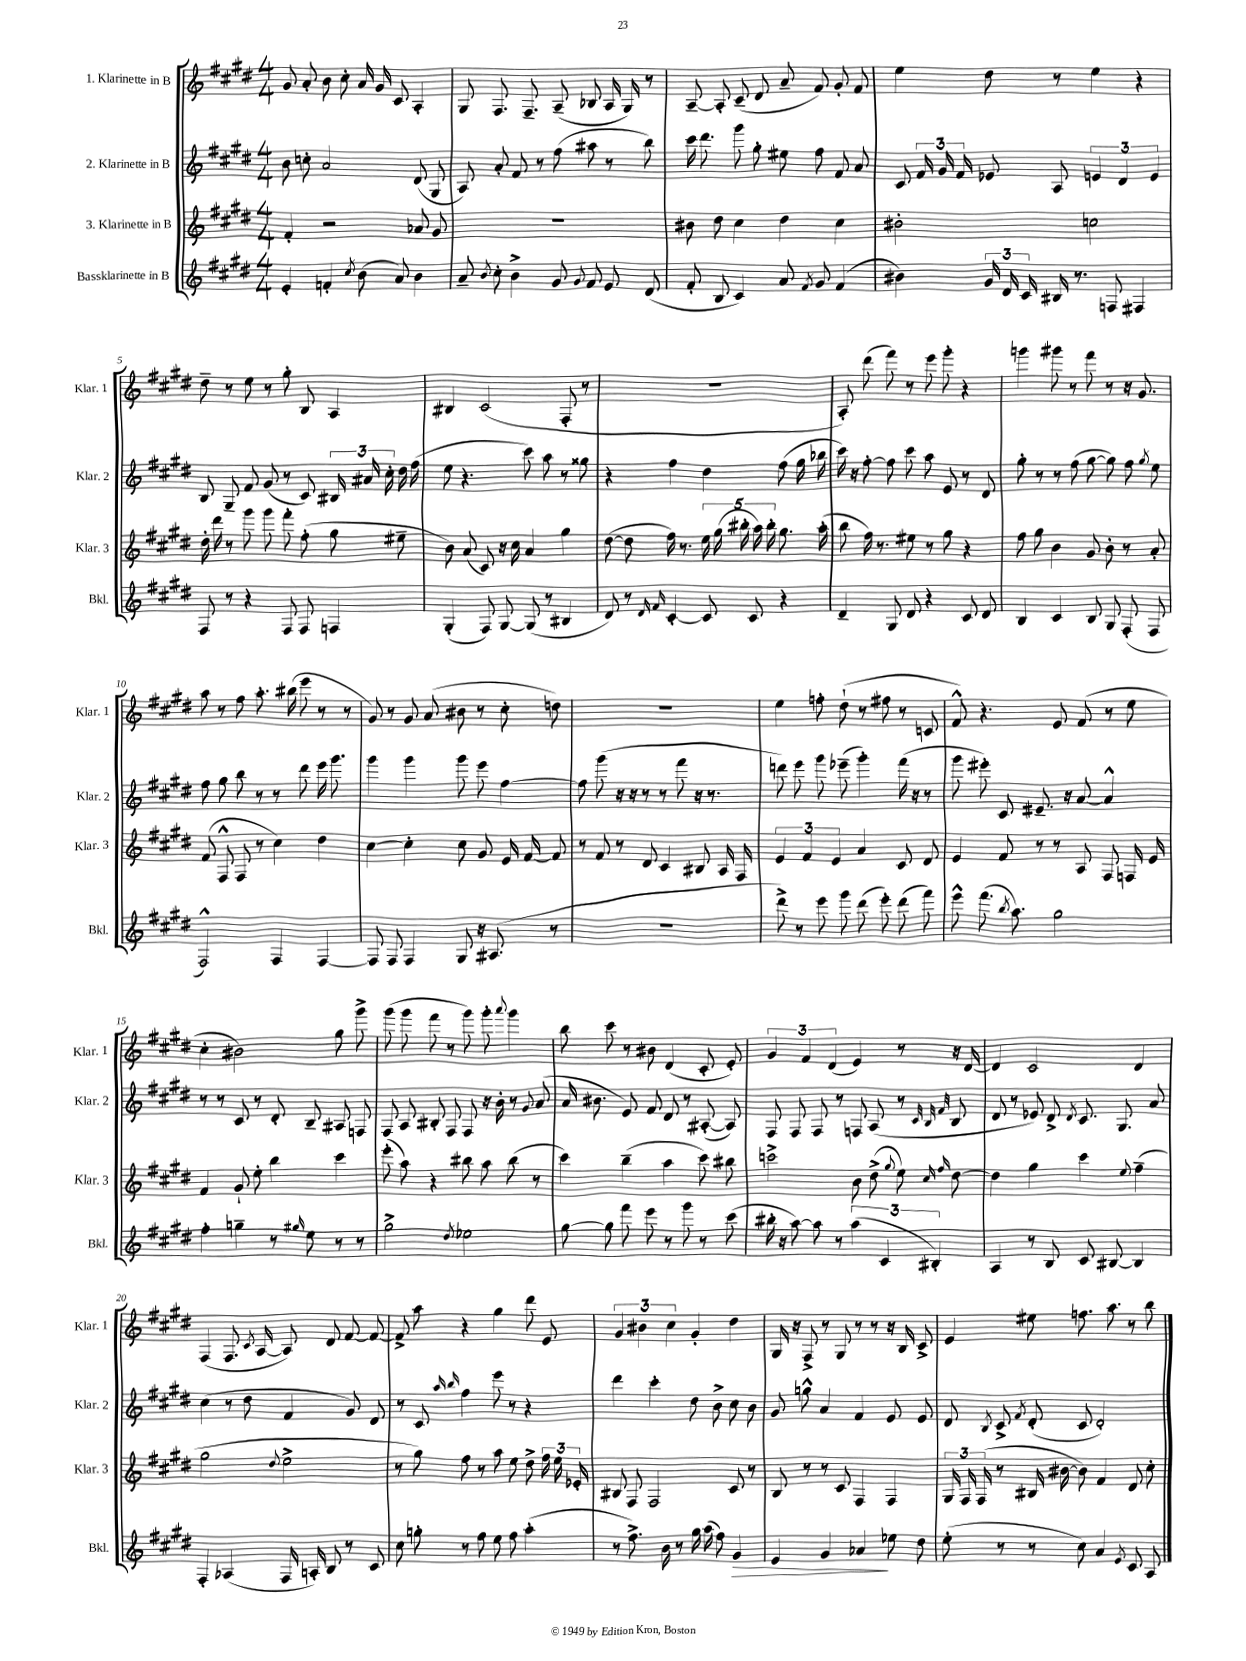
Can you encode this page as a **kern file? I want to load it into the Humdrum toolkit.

**kern	**dynam	**kern	**kern	**kern
*part4	*part4	*part3	*part2	*part1
*staff4	*staff4	*staff3	*staff2	*staff1
*I"Bassklarinette in B	*	*I"3. Klarinette in B	*I"2. Klarinette in B	*I"1. Klarinette in B
*I'Bkl.	*	*I'Klar. 3	*I'Klar. 2	*I'Klar. 1
*clefG2	*	*clefG2	*clefG2	*clefG2
*k[f#c#g#d#]	*	*k[f#c#g#d#]	*k[f#c#g#d#]	*k[f#c#g#d#]
*M4/4	*	*M4/4	*M4/4	*M4/4
=1	=1	=1	=1	=1
4e'/	.	4f#'/	8b\	8g#/
.	.	.	8ccn'\	8a'/
4fn'/	.	2r	2a/	8b\
.	.	.	.	8cc#'\
8qcc#/	.	.	.	.
(8b\	.	.	.	16a/
.	.	.	.	16g#/
8a/)	.	.	.	8c#/
4b\	.	8a-X/	(8d#/	4A'/
.	.	8g#/	8G#/	.
=2	=2	=2	=2	=2
8a~/	.	1r	8A/)	8G#/
8qb/	.	.	.	.
8cc#'\	.	.	8a'/	8.F#/
4b^\	.	.	8f#/	.
.	.	.	.	8.F#~/
.	.	.	8r	.
8g#/	.	.	(8ff#\	(8A~/
8qqg#/	.	.	.	.
8f#/	.	.	8aa#X\	8B-X/
8e/	.	.	8r	16A/
.	.	.	.	16G#/)
(8d#/	.	.	8bb\)	8r
=3	=3	=3	=3	=3
8f#'/	.	8b#X\	16ccc#\	[8A~/
.	.	.	8.ddd#\	.
8B/	.	8dd#\	.	8A'/]
4c#/)	.	4cc#\	8ggg#\	(8c#~/
.	.	.	8gg#'\	8d#/
8a/	.	4dd#\	8ee#X\	8a~/
8qf#/	.	.	.	.
8g#/	.	.	8ff#\	8f#/)
(4f#/	.	4cc#\	8f#/	8g#'/
.	.	.	8a/	8f#/
=4	=4	=4	=4	=4
4b#X\)	.	2b#X'\	8c#/	4ee\
.	.	.	24f#/	.
.	.	.	24g#/	.
.	.	.	24f#/	.
24g#/	.	.	8e-X/	8dd#\
24d#/	.	.	.	.
24c#/	.	.	.	.
16B#X/	.	.	8A/	8r
8.r	.	.	.	.
.	.	2ccn\	6en/	4ee\
8Fn/	.	.	.	.
.	.	.	6d#/	.
4F#X/	.	.	.	4r
.	.	.	6e/	.
!!LO:LB:g=z
=5	=5	=5	=5	=5
8F#/	.	16dd#'\	8B/	8dd#~\
.	.	16ddd#\	.	.
8r	.	8r	8G#~/	8r
4r	.	8ggg#\	8f#/	8ee\
.	.	8ggg#\	(8g#/	8r
8F#/	.	8fff#'\	8r	8gg#'\
8F#/	.	(8ff#'\	8c#/)	8B/
4Fn/	.	8gg#\	24B#X/	4A/
.	.	.	24a#X/	.
.	.	.	24cc#'\	.
.	.	8ee#X~\	16dd#\	.
.	.	.	(16ff#\	.
=6	=6	=6	=6	=6
(4G#'/	.	8b\)	8ee\	4B#X/
.	.	(8a/	4.r	.
8F#/)	.	8c#/)	.	(2c#/
[8G#/	.	16r	.	.
.	.	16cc#\	.	.
(8G#/]	.	4a/	8ccc#\)	.
8r	.	.	8aa\	.
4B#X/	.	4gg#\	8r	8F#'/
.	.	.	8gg##X\	8r
=7	=7	=7	=7	=7
8d#/)	.	([8dd#\	4r	1r
8r	.	8dd#\]	.	.
16qqd#/	.	.	.	.
16qqf#/	.	.	.	.
[4c#'/	.	16ff#\)	4ff#\	.
.	.	8.r	.	.
8c#/]	.	20ee\	4dd#\	.
.	.	(20gg#\	.	.
.	.	20bb#X'\	.	.
8c#/	.	.	.	.
.	.	20aa\)	.	.
.	.	20bb#'\	.	.
4r	.	8.gg#\	(8ff#\	.
.	.	.	16gg#\	.
.	.	(16aa'\	16bb-X\	.
=8	=8	=8	=8	=8
4d#~/	.	8bb\	16ccc#\)	8A'/)
.	.	.	16r	.
.	.	16ff#\)	[8ff#'\	(8ddd#\
.	.	8.r	.	.
8G#/	.	.	8ff#\]	8fff#\)
8d#/	.	8ee#X\	8ccc#\	8r
4r	.	8r	8aa\	8eee\
.	.	8gg#\	8e/	8ggg#'\
8c#/	.	4r	8r	4r
8d#/	.	.	8d#/	.
=9	=9	=9	=9	=9
4B/	.	8ff#\	8gg#'\	4gggn\
.	.	8gg#\	8r	.
4c#/	.	4b\	8r	8ggg#X\
.	.	.	(8ff#\	8r
8B/	.	8g#/	[8gg#\	8fff#\
8G#/	.	8b'\	8gg#\])	8r
(8F#'/	.	8r	8ff#\	16r
.	.	.	.	8.g#/
.	.	.	8qgg#/	.
8F#/	.	8a'/	8ee\	.
!!LO:LB:g=z
=10	=10	=10	=10	=10
2F#^^/)	.	(8f#/	8ff#\	8aa\
.	.	8F#^^/	8gg#\	8r
.	.	8F#/	8bb\	8ff#\
.	.	8r	8r	8.aa'\
4F#/	.	4cc#\)	8r	.
.	.	.	.	(16bb#X\
.	.	.	8ddd#\	8eee\
[4F#/	.	4dd#\	16eee\	8r
.	.	.	8.ggg#\	.
.	.	.	.	8r
=11	=11	=11	=11	=11
8F#/]	.	[4cc#\	4ggg#\	8g#/)
8F#/	.	.	.	8r
4F#/	.	4cc#'\]	4ggg#\	8g#/
.	.	.	.	(8a/
8G#/	.	8cc#\	8ggg#\	8b#X\
16r	.	8g#/	8eee\	8r
(8.A#X/	.	.	.	.
.	.	16e/	[4ff#\	8cc#'\
.	.	[16f#/	.	.
8r	.	8f#/]	.	8ddn\)
=12	=12	=12	=12	=12
1r	.	8r	8ff#\]	1r
.	.	8f#/	(8ggg#\	.
.	.	8r	16r	.
.	.	.	16r	.
.	.	8d#/	8r	.
.	.	4c#/	8r	.
.	.	.	8fff#\	.
.	.	8B#X/	16r	.
.	.	.	8.r	.
.	.	16A/	.	.
.	.	16F#/	.	.
=13	=13	=13	=13	=13
8ddd#^\)	.	6e/	8dddn\)	4ee\
8r	.	.	8eee\	.
.	.	6f#/	.	.
8eee\	.	.	8ggg#\	8ffn'\
.	.	6e/	.	.
8ggg#\	.	.	(8eee-X~\	(8dd#`\
(8ddd#\	.	4a/	4ggg#'\)	8r
8eee'\)	.	.	.	8ff#X\
(8ddd#\	.	8c#/	(16fff#\	8r
.	.	.	16r	.
8fff#\)	.	8d#/	8r	8cn/
=14	=14	=14	=14	=14
8eee^^\	.	4e/	8ggg#\	8f#^^/)
(8.fff#\	.	.	8eee#X'\)	4.r
.	.	8f#/	8c#/	.
8qbb/	.	.	.	.
8.aa\)	.	.	.	.
.	.	8r	8.e#X~/	.
2gg#\	.	8r	.	8e/
.	.	.	16r	.
.	.	8A/	[8a/	(8f#/
.	.	8F#/	4a^^/]	8r
.	.	16Fn/	.	8ee\
.	.	16e/	.	.
!!LO:LB:g=z
=15	=15	=15	=15	=15
4ff#'\	.	4f#/	8r	4cc#'\
.	.	.	8r	.
4ggn~\	.	8g#`/	8c#/	2b#X\)
.	.	8ee'\	8r	.
8r	.	4bb\	8d#'/	.
16qqgg#X/	.	.	.	.
8ee\	.	.	8B~/	.
8r	.	4ccc#\	8A#X/	8gg#\
8r	.	.	8Fn/	8ggg#^\
=16	=16	=16	=16	=16
2gg#^\	.	(8eee'\	8F#/	(8ggg#\
.	.	8aa\)	8A/	8ggg#\
.	.	4r	8B#X'/	8fff#\
.	.	.	8F#/	8r
8qdd#/	.	.	.	.
2ee-X\	.	8bb#X\	8F#/	8ggg#\)
.	.	8aa\	16r	8ggg#'\
.	.	.	16b'\	.
.	.	.	.	8qqaaa/
.	.	(8bb#\	8r	4ggg#\
.	.	.	8qqg#/	.
.	.	8r	(8a/	.
=17	=17	=17	=17	=17
[8gg#\	.	4ccc#\)	16a/	8bb\
.	.	.	8.b#X\	.
8gg#\]	.	.	.	8ccc#\
8fff#\	.	(4bb~\	8e/)	8r
8eee\	.	.	8f#/	8b#X\
8r	.	4aa\	8d#/	(4d#/
8ggg#\	.	.	8r	.
8r	.	8ccc#\)	([8A#X'/	8c#'/
(8ccc#\	.	8bb#X\	8A#/])	8e'/)
=18	=18	=18	=18	=18
16bb#X'\	.	2cccn^\	8F#/	6g#/
16r	.	.	.	.
[8aa\)	.	.	8F#/	.
.	.	.	.	6f#/
8aa\]	.	.	8F#/	.
.	.	.	.	(6d#/
8r	.	.	8r	.
(6aa\	.	8b\	8Fn/	4e/)
.	.	(8dd#^\	(8A/	.
6c#/	.	.	.	.
.	.	8qqgg#/	.	.
.	.	8ee\)	8r	8r
6B#X'/)	.	.	.	.
.	.	.	32qqc#/	.
.	.	16qqcc#/	32qqB/	.
.	.	16qqff#/	32qqf#/	.
.	.	[8dd#\	8B/	16r
.	.	.	.	[16d#/
=19	=19	=19	=19	=19
4A/	.	4dd#\]	8d#/	4d#/]
.	.	.	8r	.
8r	.	4gg#\	8e-X/)	2c#/
8B/	.	.	8d#^/	.
.	.	.	8qd#/	.
8c#/	.	4ccc#\	8.c#/	.
[8B#X/	.	.	.	.
.	.	.	8.G#/	.
.	.	8qqee/	.	.
4B#/]	.	(4ff#~\	.	4d#/
.	.	.	8a/	.
!!LO:LB:g=z
=20	=20	=20	=20	=20
4F#'/	.	2gg#\	(4cc#\	(4F#/
(4A-X/	.	.	8r	8.F#/
.	.	.	8dd#\	.
.	.	.	.	8qc#/
.	.	.	.	[16A/
.	.	8qqdd#/	.	.
16F#/	.	2ee^\	4f#/	8A/])
16An'/)	.	.	.	.
8B/	.	.	.	8d#/
8r	.	.	8g#/)	[8f#/
8c#/	.	.	8d#/	8f#/_
=21	=21	=21	=21	=21
8cc#\	.	8r	8r	8f#^/]
8ggn'\	.	8gg#\)	8c#/	8aa\
.	.	.	16qqaa/	.
.	.	.	16qqbb/	.
8r	.	8ff#\	4ff#\	4r
8ff#\	.	8r	.	.
8ee\	.	8aa\	8eee\	4gg#\
8ff#\	.	8ee\	8r	.
(4aa'\	.	8dd#^\	4r	8ddd#\
.	.	24ff#\	.	8e/
.	.	24ee\	.	.
.	.	24e-X'/	.	.
=22	=22	=22	=22	=22
8r	.	8B#X/	4ddd#\	6g#/
8.ff#^\)	.	8F#/	.	.
.	.	.	.	6b#X\
.	.	2F#/	4ccc#'\	.
16b\	.	.	.	.
.	.	.	.	6cc#\
8r	.	.	.	.
16gg#\	.	.	8dd#\	4g#'/
(16aa\	.	.	.	.
8ff#\)	.	.	8b^\	.
!	!LO:HP:b	!	!	!
4g#/	>	8c#/	8cc#\	4dd#\
.	.	8r	8b\	.
=23	=23	=23	=23	=23
4e/	.	8B/	8g#/	16G#/
.	.	.	.	16r
.	.	8r	8ggn^^\	8F#^/
4g#/	.	8r	4a/	8r
.	.	8c#/	.	8G#/
4a-X/	.	4F#/	4f#/	8r
.	.	.	.	8r
8ee-X\	]	4F#/	8e/	16r
.	.	.	.	16B/
8dd#\	.	.	8e/	8c#^/
=24	=24	=24	=24	=24
(8ee'\	.	24G#/	8d#/	4e/
.	.	24F#/	.	.
.	.	(24F#/	.	.
.	.	.	8qB/	.
8r	.	8r	8c#^/	.
.	.	.	8qf#/	.
8r	.	16B#X/	(8d#'/	8ee#X\
.	.	[16b#X\	.	.
8cc#\)	.	8b#\])	8c#/	8.ffn\
4a/	.	4f#/	2d#'/)	.
.	.	.	.	8.aa\
8qe/	.	.	.	.
8c#/	.	8d#/	.	8r
8A/	.	8cc#'\	.	8bb\
==	==	==	==	==
*-	*-	*-	*-	*-
